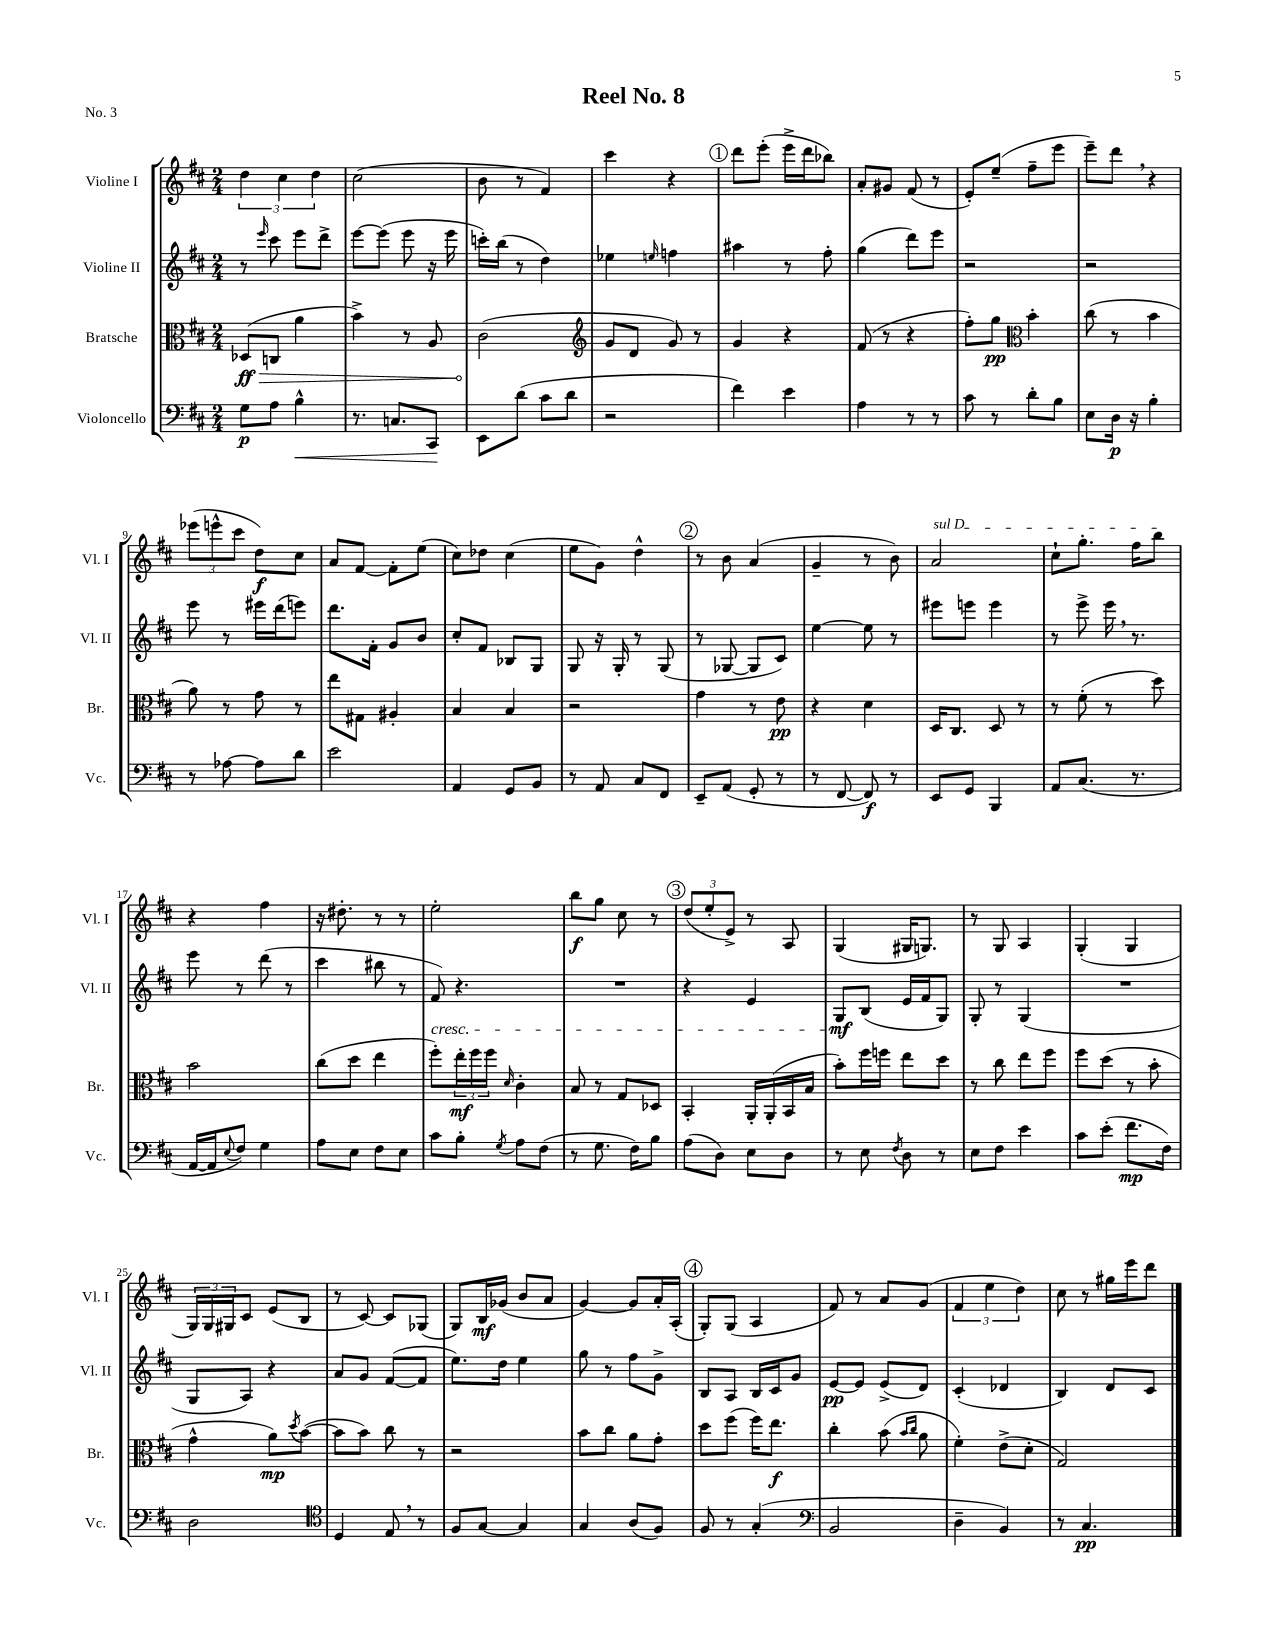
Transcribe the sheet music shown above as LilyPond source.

\header { title = "Reel No. 8" piece = "No. 3" }
<<
\new StaffGroup <<
\new Staff = "s0" \with { instrumentName = "Violine I" shortInstrumentName = "Vl. I" } {
    \clef treble \key d \major \numericTimeSignature \time 2/4
    \tuplet 3/2 { d''4 cis''4 d''4 } |
    cis''2( |
    b'8 r8 fis'4) |
    cis'''4 r4 |
    \mark \markup { \circle "1" } d'''8 e'''8-.( e'''16-> d'''16 bes''8) |
    a'8-. gis'8 fis'8( r8 |
    e'8-.) e''8--( fis''8-- e'''8 |
    e'''8--) d'''8 \breathe r4 |
    \tuplet 3/2 { ees'''8( e'''8-^ cis'''8 } d''8\f) cis''8 |
    a'8 fis'8~ fis'8-. e''8( |
    cis''8) des''8 cis''4( |
    e''8 g'8) d''4-^ |
    \mark \markup { \circle "2" } r8 b'8 a'4( |
    g'4-- r8 b'8) |
    \once \override TextSpanner.bound-details.left.text = \markup { \italic "sul D" } a'2\startTextSpan |
    cis''8-! g''8.-. fis''16 b''8\stopTextSpan |
    r4 fis''4 |
    r16 dis''8.-. r8 r8 |
    e''2-. |
    b''8\f g''8 cis''8 r8 |
    \mark \markup { \circle "3" } \tuplet 3/2 { d''8( e''8-. e'8->) } r8 a8 |
    g4( gis16 g8.) |
    r8 g8 a4 |
    g4-.( g4 |
    \tuplet 3/2 { g16) g16 gis16 } cis'8 e'8( b8 |
    r8 cis'8~) cis'8 ges8( |
    g8) b16\mf ges'16( b'8 a'8 |
    g'4~) g'8 a'16-. a16-.( |
    \mark \markup { \circle "4" } g8-.) g8( a4 |
    fis'8) r8 a'8 g'8( |
    \tuplet 3/2 { fis'4 e''4 d''4) } |
    cis''8 r8 gis''16 e'''16 d'''8 \bar "|." |
}
\new Staff = "s1" \with { instrumentName = "Violine II" shortInstrumentName = "Vl. II" } {
    \clef treble \key d \major \numericTimeSignature \time 2/4
    r8 \grace { e'''16 } cis'''8 e'''8 d'''8-> |
    e'''8~ e'''8( e'''8 r16 e'''16 |
    c'''16-.) b''16( r8 d''4) |
    ees''4 \grace { e''16 } f''4 |
    \mark \markup { \circle "1" } ais''4 r8 fis''8-. |
    g''4( d'''8) e'''8 |
    r2 |
    r2 |
    e'''8 r8 eis'''16 d'''16( e'''8) |
    d'''8. fis'16-. g'8 b'8 |
    cis''8-. fis'8 bes8 g8 |
    g8 r16 g16-. r8 g8( |
    \mark \markup { \circle "2" } r8 ges8~ ges8 cis'8) |
    e''4~ e''8 r8 |
    eis'''8 e'''8 e'''4 |
    r8 e'''8-> e'''16 \breathe r8. |
    e'''8 r8 d'''8( r8 |
    cis'''4 bis''8 r8 |
    fis'8\cresc) r4. |
    R2 |
    \mark \markup { \circle "3" } r4 e'4 |
    g8\mf\! b8( e'16 fis'16 g8) |
    g8-. r8 g4( |
    R2 |
    g8 a8) r4 |
    a'8 g'8 fis'8~( fis'8 |
    e''8.) d''16 e''4 |
    g''8 r8 fis''8 g'8-> |
    \mark \markup { \circle "4" } b8 a8 b16 cis'16 g'8 |
    e'8~\pp e'8 e'8->( d'8) |
    cis'4-.( des'4 |
    b4) d'8 cis'8 \bar "|." |
}
\new Staff = "s2" \with { instrumentName = "Bratsche" shortInstrumentName = "Br." } {
    \clef alto \key d \major \numericTimeSignature \time 2/4
    \once \override Hairpin.circled-tip = ##t des8\ff\>( c8 a'4 |
    b'4->) r8 a8 |
    cis'2\!( |
    \clef treble g'8 d'8 g'8) r8 |
    \mark \markup { \circle "1" } g'4 r4 |
    fis'8( r8 r4 |
    fis''8-.) g''8\pp \clef alto b'4-. |
    cis''8( r8 b'4 |
    a'8) r8 g'8 r8 |
    e''8 gis8 ais4-. |
    b4 b4 |
    r2 |
    \mark \markup { \circle "2" } g'4 r8 e'8\pp |
    r4 d'4 |
    d16 cis8. d8 r8 |
    r8 fis'8-.( r8 d''8) |
    b'2 |
    cis''8( d''8 e''4 |
    fis''8-.) \tuplet 3/2 { e''16-.\mf fis''16 fis''16 } \grace { d'16 } cis'4-. |
    b8 r8 g8 des8 |
    \mark \markup { \circle "3" } b,4-. a,16-. a,16-.( b,16 b16 |
    b'8-.) fis''16 f''16 e''8 d''8 |
    r8 cis''8 e''8 fis''8 |
    fis''8 d''8( r8 b'8-. |
    g'4-^ a'8\mp) \acciaccatura { d''8 } b'8~( |
    b'8 b'8) cis''8 r8 |
    r2 |
    b'8 cis''8 a'8 g'8-. |
    \mark \markup { \circle "4" } d''8 fis''8( fis''16) e''8.\f |
    cis''4-. b'8( \grace { b'16 cis''16 } a'8 |
    fis'4-.) e'8->( d'8-. |
    g2) \bar "|." |
}
\new Staff = "s3" \with { instrumentName = "Violoncello" shortInstrumentName = "Vc." } {
    \clef bass \key d \major \numericTimeSignature \time 2/4
    g8\p a8 b4-^\< |
    r8. c8. cis,8\! |
    e,8 d'8( cis'8 d'8 |
    r2 |
    \mark \markup { \circle "1" } fis'4) e'4 |
    a4 r8 r8 |
    cis'8 r8 d'8-. b8 |
    e8 d16\p r16 b4-. |
    r8 aes8~ aes8 d'8 |
    e'2 |
    a,4 g,8 b,8 |
    r8 a,8 cis8 fis,8 |
    \mark \markup { \circle "2" } e,8-- a,8( g,8-. r8 |
    r8 fis,8~ fis,8\f) r8 |
    e,8 g,8 b,,4 |
    a,8 cis8.( r8. |
    a,16~ a,16 \appoggiatura { e8 } fis8) g4 |
    a8 e8 fis8 e8 |
    cis'8 b8-. \acciaccatura { g8 } a8 fis8( |
    r8 g8. fis16) b8 |
    \mark \markup { \circle "3" } a8( d8) e8 d8 |
    r8 e8 \acciaccatura { fis8 } d8 r8 |
    e8 fis8 e'4 |
    cis'8 e'8-.( fis'8.\mp fis16) |
    d2 |
    \clef tenor d4 e8 \breathe r8 |
    fis8 g8~ g4 |
    g4 a8( fis8) |
    \mark \markup { \circle "4" } fis8 r8 g4-.( |
    \clef bass b,2 |
    d4-- b,4) |
    r8 cis4.\pp \bar "|." |
}
>>
>>
